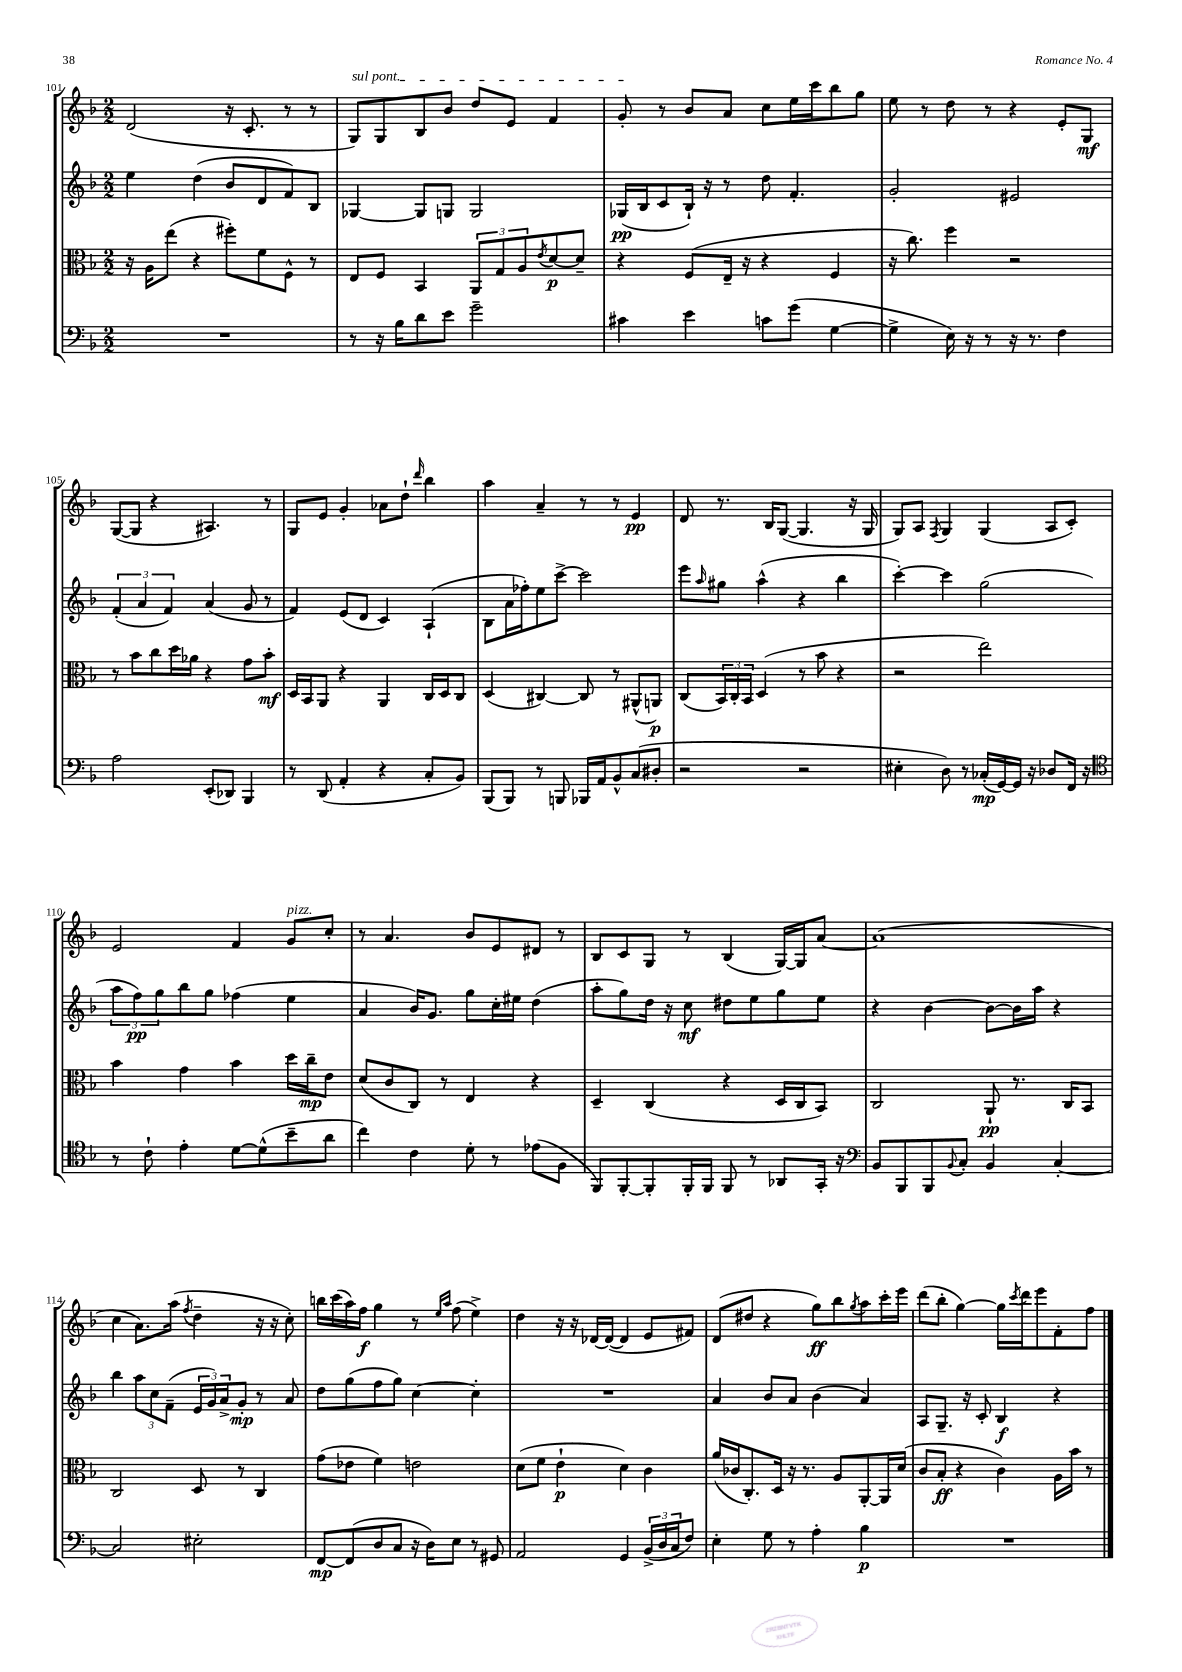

**kern	**kern	**kern	**kern
*staff4	*staff3	*staff2	*staff1
*clefF4	*clefC3	*clefG2	*clefG2
*k[b-]	*k[b-]	*k[b-]	*k[b-]
*M2/2	*M2/2	*M2/2	*M2/2
1r	16r	4ee	(2d
.	16A	.	.
.	(8ee	.	.
.	4r	(4dd	.
.	8ff#')	8b-	16r
.	.	.	8.c'
.	8f	8d	.
.	8F^^	8f)	8r
.	8r	8B-	8r
=	=	=	=
8r	8E	[4G-	8G)
16r	8F	.	8G
16B-	.	.	.
8d	4BB-	8G-]	8B-
8e	.	8G	8b-
2g~	12AA	2G	8dd
.	12G	.	.
.	.	.	8e
.	12A	.	.
.	8qe	.	.
.	[8d	.	4f
.	8d~]	.	.
=	=	=	=
4c#	4r	(16G-	8g'
.	.	16B-	.
.	.	8c	8r
4e	(8F	16B-`)	8b-
.	.	16r	.
.	16E~	8r	8a
.	16r	.	.
8c	4r	8dd	8cc
(8g	.	4.f'	16ee
.	.	.	16ccc
[4G	4F	.	8bb-
.	.	.	8gg
=	=	=	=
4G^]	16r	2g'	8ee
.	8.cc)	.	.
.	.	.	8r
16E)	4ff	.	8dd
16r	.	.	.
8r	.	.	8r
16r	2r	2e#	4r
8.r	.	.	.
4F	.	.	8e'
.	.	.	8G
=	=	=	=
2A	8r	(6f'	([8G
.	8b-	.	8G]
.	.	6a	.
.	8cc	.	4r
.	.	6f)	.
.	16dd	.	.
.	16a-	.	.
(8EE'	4r	(4a	4.A#)
8DD-)	.	.	.
4BBB-	8g	8g	.
.	8b-'	8r	8r
=	=	=	=
8r	16D	4f)	8G
.	16BB-	.	.
(8DD	8AA	.	8e
4AA'	4r	(8e	4g'
.	.	8d	.
4r	4AA	4c)	8a-
.	.	.	8dd`
.	.	.	16qqddd
8C'	16C	(4A`	4bb-
.	16D	.	.
8BB-)	8C	.	.
=	=	=	=
(8BBB-	(4D	8B-	4aa
8BBB-)	.	16a	.
.	.	16ff-')	.
8r	[4C#)	8ee	4a~
8BBB	.	[8ccc^	.
16BBB-	8C#]	2ccc]	8r
16AA	.	.	.
8BB-^^	8r	.	8r
(8C	(8AA#^^	.	4e
8D#'	8AA)	.	.
=	=	=	=
2r	(8C	8eee	8d
.	.	16qqaa	.
.	24BB-)	8gg#	8.r
.	24C'	.	.
.	24BB-	.	.
.	(4D	(4aa^^	.
.	.	.	16B-
.	.	.	([8G
2r	8r	4r	4.G]
.	8b-	.	.
.	4r	4bb-	.
.	.	.	16r
.	.	.	16G
=	=	=	=
4E#'	2r	[4ccc')	8G)
.	.	.	8A
.	.	.	8qF
8D)	.	4ccc]	4G
8r	.	.	.
(16C-'	2ee)	(2gg	(4G
[16GG)	.	.	.
16GG]	.	.	.
16r	.	.	.
8D-	.	.	8A
16FF	.	.	8c')
16r	.	.	.
=	=	=	=
*clefC4	*	*	*
8r	4b-	12aa	2e
.	.	12ff)	.
8c`	.	.	.
.	.	12gg	.
4e'	4g	8bb-	.
.	.	8gg	.
[8d	4b-	(4ff-	4f
(8d^^]	.	.	.
8b-~	16dd	4ee	8g
.	16cc~	.	.
8a	8e	.	8cc'
=	=	=	=
4cc)	(8d	4a	8r
.	8c	.	4.a
4c	8C)	16b-)	.
.	.	8.g	.
.	8r	.	.
8d'	4E	8gg	8b-
8r	.	16cc'	8e
.	.	16ee#	.
(8e-	4r	(4dd	8d#
8F	.	.	8r
=	=	=	=
8FF)	4D~	8aa'	8B-
[8FF'	.	8gg)	8c
8FF']	(4C	16dd	8G
.	.	16r	.
16FF'	.	8cc	8r
16FF	.	.	.
8FF	4r	8dd#	(4B-
8r	.	8ee	.
8AA-	16D	8gg	[16G)
.	16C	.	16G]
16GG'	8BB-)	8ee	[8a
16r	.	.	.
=	=	=	=
*clefF4	*	*	*
8BB-	2C	4r	(1a]
8BBB-	.	.	.
8BBB-	.	[4b-	.
8qqBB-	.	.	.
8C'	.	.	.
4BB-	8AA`	8b-_	.
.	8.r	16b-]	.
.	.	16aa	.
[4C'	.	4r	.
.	16C	.	.
.	8BB-	.	.
=	=	=	=
2C]	2C	4bb-	4cc
.	.	12aa	8.a)
.	.	12cc	.
.	.	(12f~	.
.	.	.	(16aa
.	.	.	8qff
2E#'	8D	24e	4dd~
.	.	24g)	.
.	.	24a^	.
.	8r	8g'	.
.	4C	8r	16r
.	.	.	16r
.	.	8a	8cc')
=	=	=	=
[8FF	(8g	8dd	16bb
.	.	.	(16ccc
(8FF]	8e-	(8gg	16aa)
.	.	.	16ff
8D	4f)	8ff	4gg
8C	.	8gg)	.
16r	2e	[4cc	8r
16D)	.	.	.
.	.	.	16qqee
.	.	.	16qqaa
8E	.	.	(8ff
8r	.	4cc']	4ee^)
8GG#	.	.	.
=	=	=	=
2AA	(8d	1r	4dd
.	8f	.	.
.	4e`	.	16r
.	.	.	16r
.	.	.	[16d-
.	.	.	(16d-_
4GG	4d)	.	4d-]
(24BB-^	4c	.	8e
24D	.	.	.
24C	.	.	.
8F)	.	.	8f#)
=	=	=	=
4E'	(16a	4a	(8d
.	16c-	.	.
.	8.C')	.	8dd#
8G	.	8b-	4r
.	16D	.	.
8r	16r	8a	.
.	8.r	.	.
4A'	.	(4b-	8gg)
.	8A	.	8bb-
.	.	.	8qgg
4B-	[8AA'	4a)	8aa
.	16AA]	.	16ccc'
.	(16d	.	16eee
=	=	=	=
1r	8c	8A	(8ddd
.	8B-'	8.G~	8bb-'
.	4r	.	[4gg)
.	.	16r	.
.	.	8c'	.
.	4c)	4B-	16gg]
.	.	.	8qccc
.	.	.	16ddd
.	.	.	8eee
.	16A	4r	8f'
.	16b-	.	.
.	8r	.	8ff
==	==	==	==
*-	*-	*-	*-
